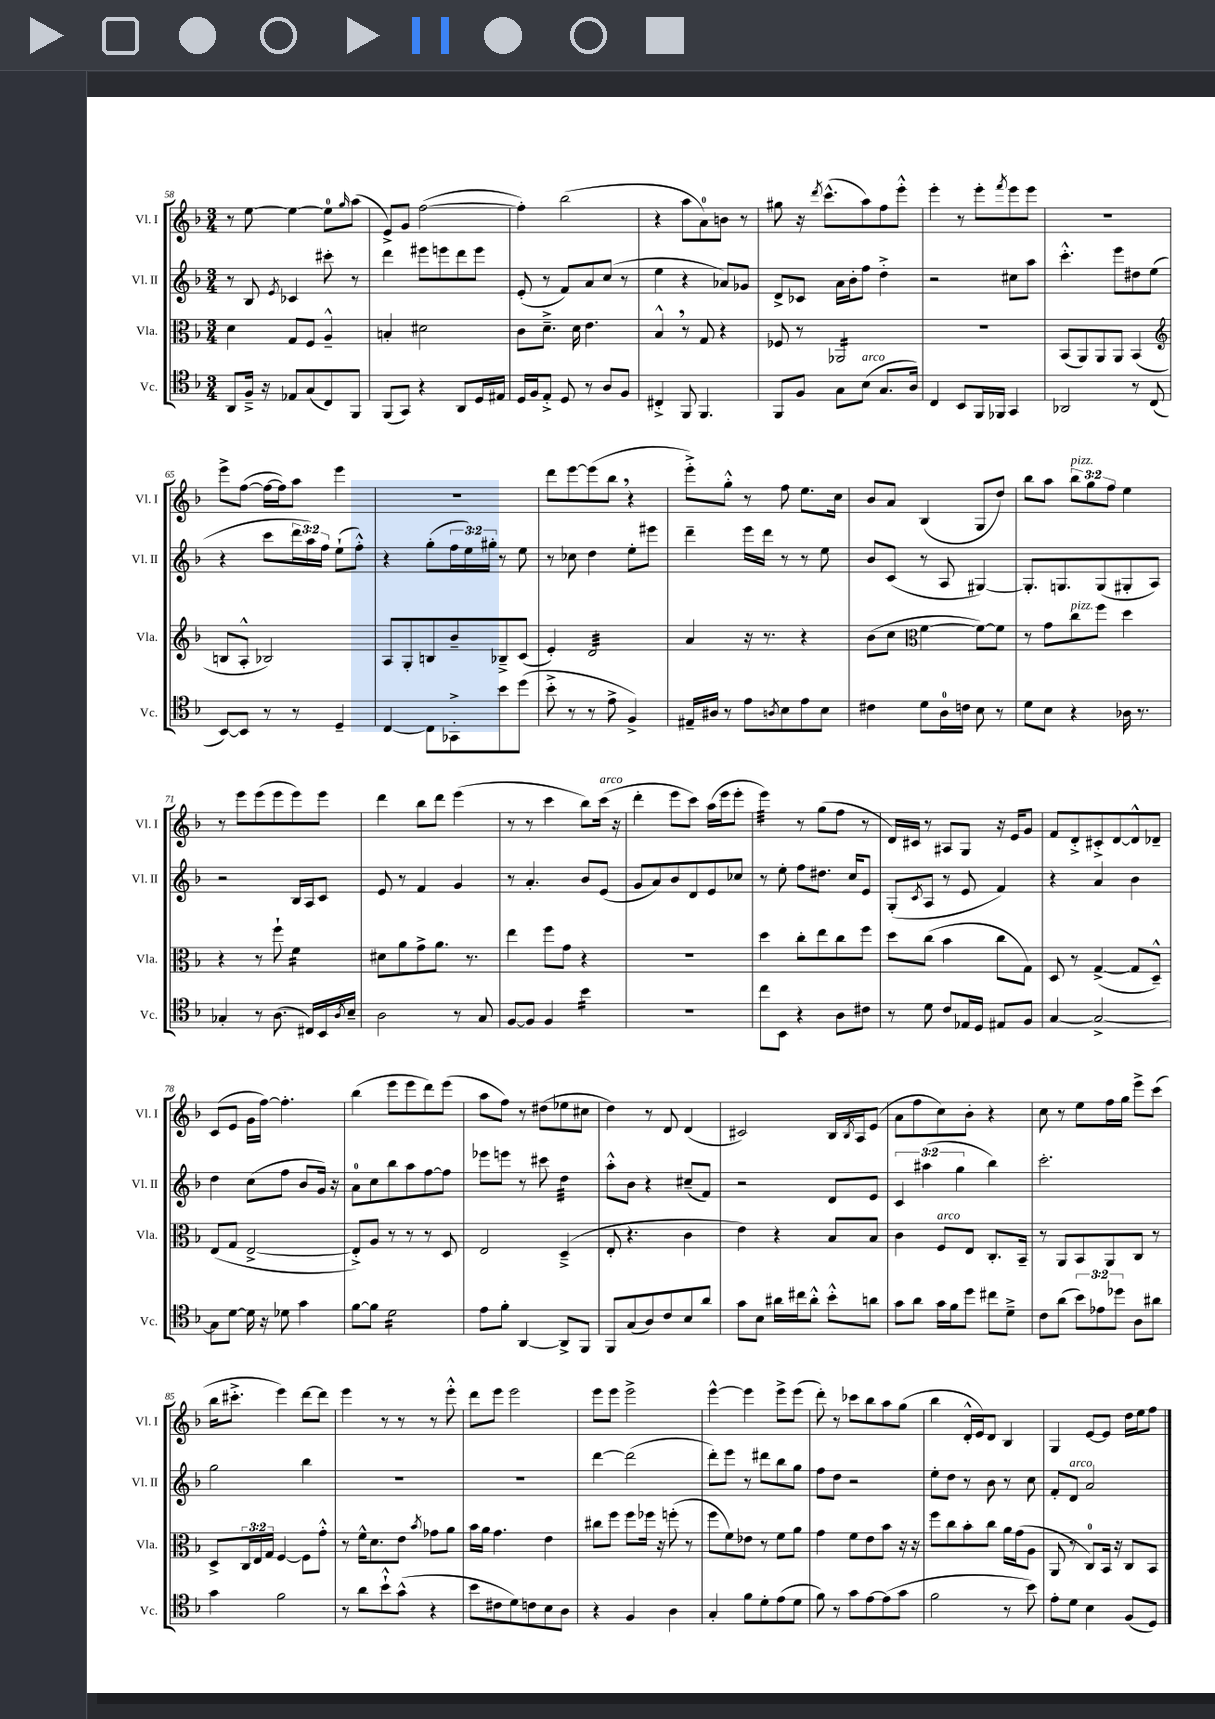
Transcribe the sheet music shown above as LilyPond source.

<<
\new StaffGroup <<
\new Staff = "s0" \with { instrumentName = "Vl. I" shortInstrumentName = "Vl. I" } {
    \clef treble \key f \major \numericTimeSignature \time 3/4 \override Staff.TupletNumber.text = #tuplet-number::calc-fraction-text
    r8 e''8~ e''4~ e''8-0 \grace { g''16 } a''8( |
    e'8->) g'8 f''2~( |
    f''4-.) bes''2( |
    r4 a''8 a'8-0) b'8 r8 |
    gis''8 r16 \acciaccatura { d'''8 } c'''8.-^( a''8) f''8 e'''8-.-^ |
    e'''4-. r8 e'''8-. \acciaccatura { f'''8 } e'''8 e'''8 |
    R2. |
    e'''8-> f''8~( f''16~ f''16) a''8 e'''4 |
    R2. |
    d'''8 e'''8~ e'''8( bes''8 \breathe r4 |
    e'''8-.->) g''8-.-^ r8 f''8 e''8. c''16 |
    bes'8 a'8 bes4( g8 d''8) |
    bes''8 a''8 \tuplet 3/2 { bes''8^\markup { \italic "pizz." } g''8 f''8 } e''4 |
    r8 e'''8 e'''8( e'''8 e'''8) e'''8 |
    d'''4 bes''8 d'''8 e'''4( |
    r8 r8 c'''4 bes''8) c'''16^\markup { \italic "arco" }( r16 |
    d'''4-. e'''8 c'''8) a''16( e'''16 e'''8-. |
    e'''4:32) r8 g''8( f''8 r8 |
    d'16) cis'16 r8 ais8 g8 r16 e'16 g'8 |
    f'8 d'8-.-> cis'8-.-> d'8~ d'8-^ des'8-- |
    c'8( e'8 g'16 f''16~) f''4.-. |
    bes''4( e'''8 e'''8 d'''8) e'''8( |
    a''8 f''8) r8 dis''8( ees''8 cis''8 |
    d''4) r8 d'8 d'4( |
    cis'2) bes16 \acciaccatura { bes8 } a16 e'8( |
    a'8 f''8 c''8) bes'8-. r4 |
    c''8 r8 e''8 f''16 g''16 e'''8-> c'''8( |
    bes''16 cis'''8.-.-> e'''4) d'''8~ d'''8 |
    e'''4 r8 r8 r8 e'''8-.-^ |
    d'''8 e'''8 e'''2 |
    e'''8 e'''8 e'''2-> |
    e'''4~-^ e'''4 e'''8-> e'''8( |
    d'''8-.) r8 ces'''8 bes''8 a''8 g''8( |
    bes''4 d'16-.-^ e'16) d'8 bes4 |
    g4 e'8~ e'8 d''16 e''16 f''8 \bar "|." |
}
\new Staff = "s1" \with { instrumentName = "Vl. II" shortInstrumentName = "Vl. II" } {
    \clef treble \key f \major \numericTimeSignature \time 3/4 \override Staff.TupletNumber.text = #tuplet-number::calc-fraction-text
    r8 bes8 \acciaccatura { e'8 } ces'4 cis'''8-. r8 |
    d'''4 eis'''8 e'''8 d'''8 e'''8 |
    e'8-.( r8 f'8) a'8 c''8( r8 |
    e''4 r4 aes'8) ges'8 |
    d'8-> ces'8 a'16 bes'16-. f''8 d''4-.-> |
    r2 cis''8 a''8 |
    c'''4.-.-^ e'''8 dis''8 e''8( |
    r4 c'''8 \tuplet 3/2 { d'''16 a''16) f''16 } e''8-!( f''8-.-^) |
    r4 g''8-.( \tuplet 3/2 { f''16 e''16) gis''16-. } r8 e''8 |
    r8 ces''8 d''4 e''8-. eis'''8 |
    d'''4-- e'''16 d'''16 r8 r8 e''8 |
    bes'8 c'8( r8 a8 gis4~) |
    gis8.-. g8. g8( gis8-. a8) |
    r2 bes16 a16 c'8 |
    e'8 r8 f'4 g'4 |
    r8 a'4.-. bes'8 e'8( |
    g'8 a'8) bes'8 d'8 e'8 ces''8 |
    r8 e''8-. f''8 dis''8. c''16 e'8 |
    g8-.( \acciaccatura { c'8 } a8 r8 e'8 f'4) |
    r4 a'4 bes'4 |
    d''4 c''8( f''8 bes'8 g'16) r16 |
    a'8-0 c''8 bes''8 a''8 f''8~ f''8 |
    ees'''8 e'''8 r8 cis'''8 d''4:32 |
    a''8-.-^ bes'8 r4 cis''8--( f'8) |
    r2 d'8 e'8 |
    \tuplet 3/2 { c'4 ais''4( g''4 } bes''4) |
    c'''2.-. |
    g''2 bes''4 |
    R2. |
    R2. |
    d'''4~ d'''2( |
    d'''8-.) e'''8 r8 dis'''8 bes''8 g''8 |
    f''8 d''8 r2 |
    e''8-. d''8 r8 bes'8 r8 c''8 |
    f'8-. d'8^\markup { \italic "arco" } a'2 \bar "|." |
}
\new Staff = "s2" \with { instrumentName = "Vla." shortInstrumentName = "Vla." } {
    \clef alto \key f \major \numericTimeSignature \time 3/4 \override Staff.TupletNumber.text = #tuplet-number::calc-fraction-text
    d'4 g8 f8 a4---^ |
    b4-. dis'2 |
    c'8 d'8.---> d'16 e'4. |
    bes4-^ \breathe r8 g8 r4 |
    fes8 r8 aes,2:16 |
    R2. |
    bes,8( a,8) a,8 a,8 bes,4( |
    \clef treble b8 a8-.-^ bes2) |
    a8 g8-. b8 bes'8-- bes8---> c'8( |
    e'4-.) d'2:32 |
    a'4 r16 r8. r4 |
    bes'8( c''8 \clef alto f'4~ f'8~) f'8 |
    r8 g'8 c''8^\markup { \italic "pizz." } f''8 d''4 |
    r4 r8 f''8-! f'4:16 |
    dis'8 a'8 g'8-> a'8. r8. |
    e''4 f''8 g'8 r4 |
    R2. |
    d''4 c''8-. e''8 c''8 f''8 |
    d''8 c''8( bes'4 c''8 g8) |
    d8 r8 g4~->( g8 d8---^) |
    e8( g8 e2~-> |
    e8-.->) a8 r8 r8 r8 d8 |
    e2 d4--->( |
    e8-. r4. c'4 |
    e'4) r4 bes8 bes8 |
    c'4 f8^\markup { \italic "arco" } e8 c8.-. bes,16-- |
    r8 a,8 bes,8 a,8 c8 r8 |
    d8-> \tuplet 3/2 { c16 e16 g16 } f4~ f8 g'8-.-^ |
    r8 f'16-^ d'8. e'8 \acciaccatura { bes'8 } ges'8 a'8 |
    bes'16 a'16 g'4. e'4 |
    cis''8 f''8 f''8 fes''16 r16 f''8-.( r8 |
    f''8 f'8) ees'8 r8 f'8 a'8 |
    g'4 f'8 e'8 bes'8 r16 r16 |
    f''8 c''8 bes'8-. c''8 a'16 g'16( a8 |
    a,8 r8 c8-0) bes,16 r16 c8 bes,8 \bar "|." |
}
\new Staff = "s3" \with { instrumentName = "Vc." shortInstrumentName = "Vc." } {
    \clef tenor \key f \major \numericTimeSignature \time 3/4 \override Staff.TupletNumber.text = #tuplet-number::calc-fraction-text
    a,8 f16---> r16 ees8 g8( c8) f,8 |
    f,8( g,8) r4 a,8 d16 eis16 |
    d16 f16 e8-.-> d8 r8 a8 f8 |
    cis4-.-> f,8 f,4. |
    f,8 f8 g8 bes8^\markup { \italic "arco" }( g8. a16) |
    c4 bes,8 f,16 fes,16 g,4 |
    aes,2 r8 c8( |
    bes,8~) bes,8 r8 r8 d4-- |
    c4~ c8 ges,8-.-> bes'8 d''8( |
    bes'8-.-> r8 r8 e'8-> f4->) |
    eis16-- ais16 r8 e'8 \acciaccatura { a8 } bes8 e'8 bes8 |
    cis'4 d'8 a16-0 c'16 bes8 r8 |
    d'8 bes8 r4 aes16 r8. |
    ges4-. r8 a8.( cis16) bes,16 \acciaccatura { a8 } bes16-- |
    a2 r8 g8 |
    f8~ f8 f4 bes'4:16 |
    R2. |
    c''8 bes,8 r4 a8 cis'8 |
    r8 d'8 c'8 ees16 d16 eis8 f8 |
    g4~ g2~-> |
    g8 d'8~ d'16 r16 des'8 g'4 |
    f'8~ f'8 d'2:16 |
    e'8 f'8-. a,4~ a,8-> f,8 |
    f,8 g8( a8) c'8 bes8 a'8 |
    g'8 bes8 ais'16 cis''16 ais'8-.-^ bes'8-.-^ a'8 |
    g'8 a'8 g'16 f'16 d''8 cis''8 d'8---> |
    c'8 a'8( \tuplet 3/2 { bes'8) ees'8 des''8 } a8 ais'8 |
    g'4 f'2 |
    r8 a'8 bes'8-!-^ g'8-^( r4 |
    bes'8 cis'8 d'8) c'8 bes8 a8 |
    r4 f4 a4 |
    g4-. f'8 d'8-. e'8( d'8 |
    f'8) r8 g'8 e'8~ e'8( g'8 |
    f'2 r8 bes'8) |
    e'8-. d'8 bes4 f8( d8) \bar "|." |
}
>>
>>
\layout { \context { \Score currentBarNumber = #58 } }
